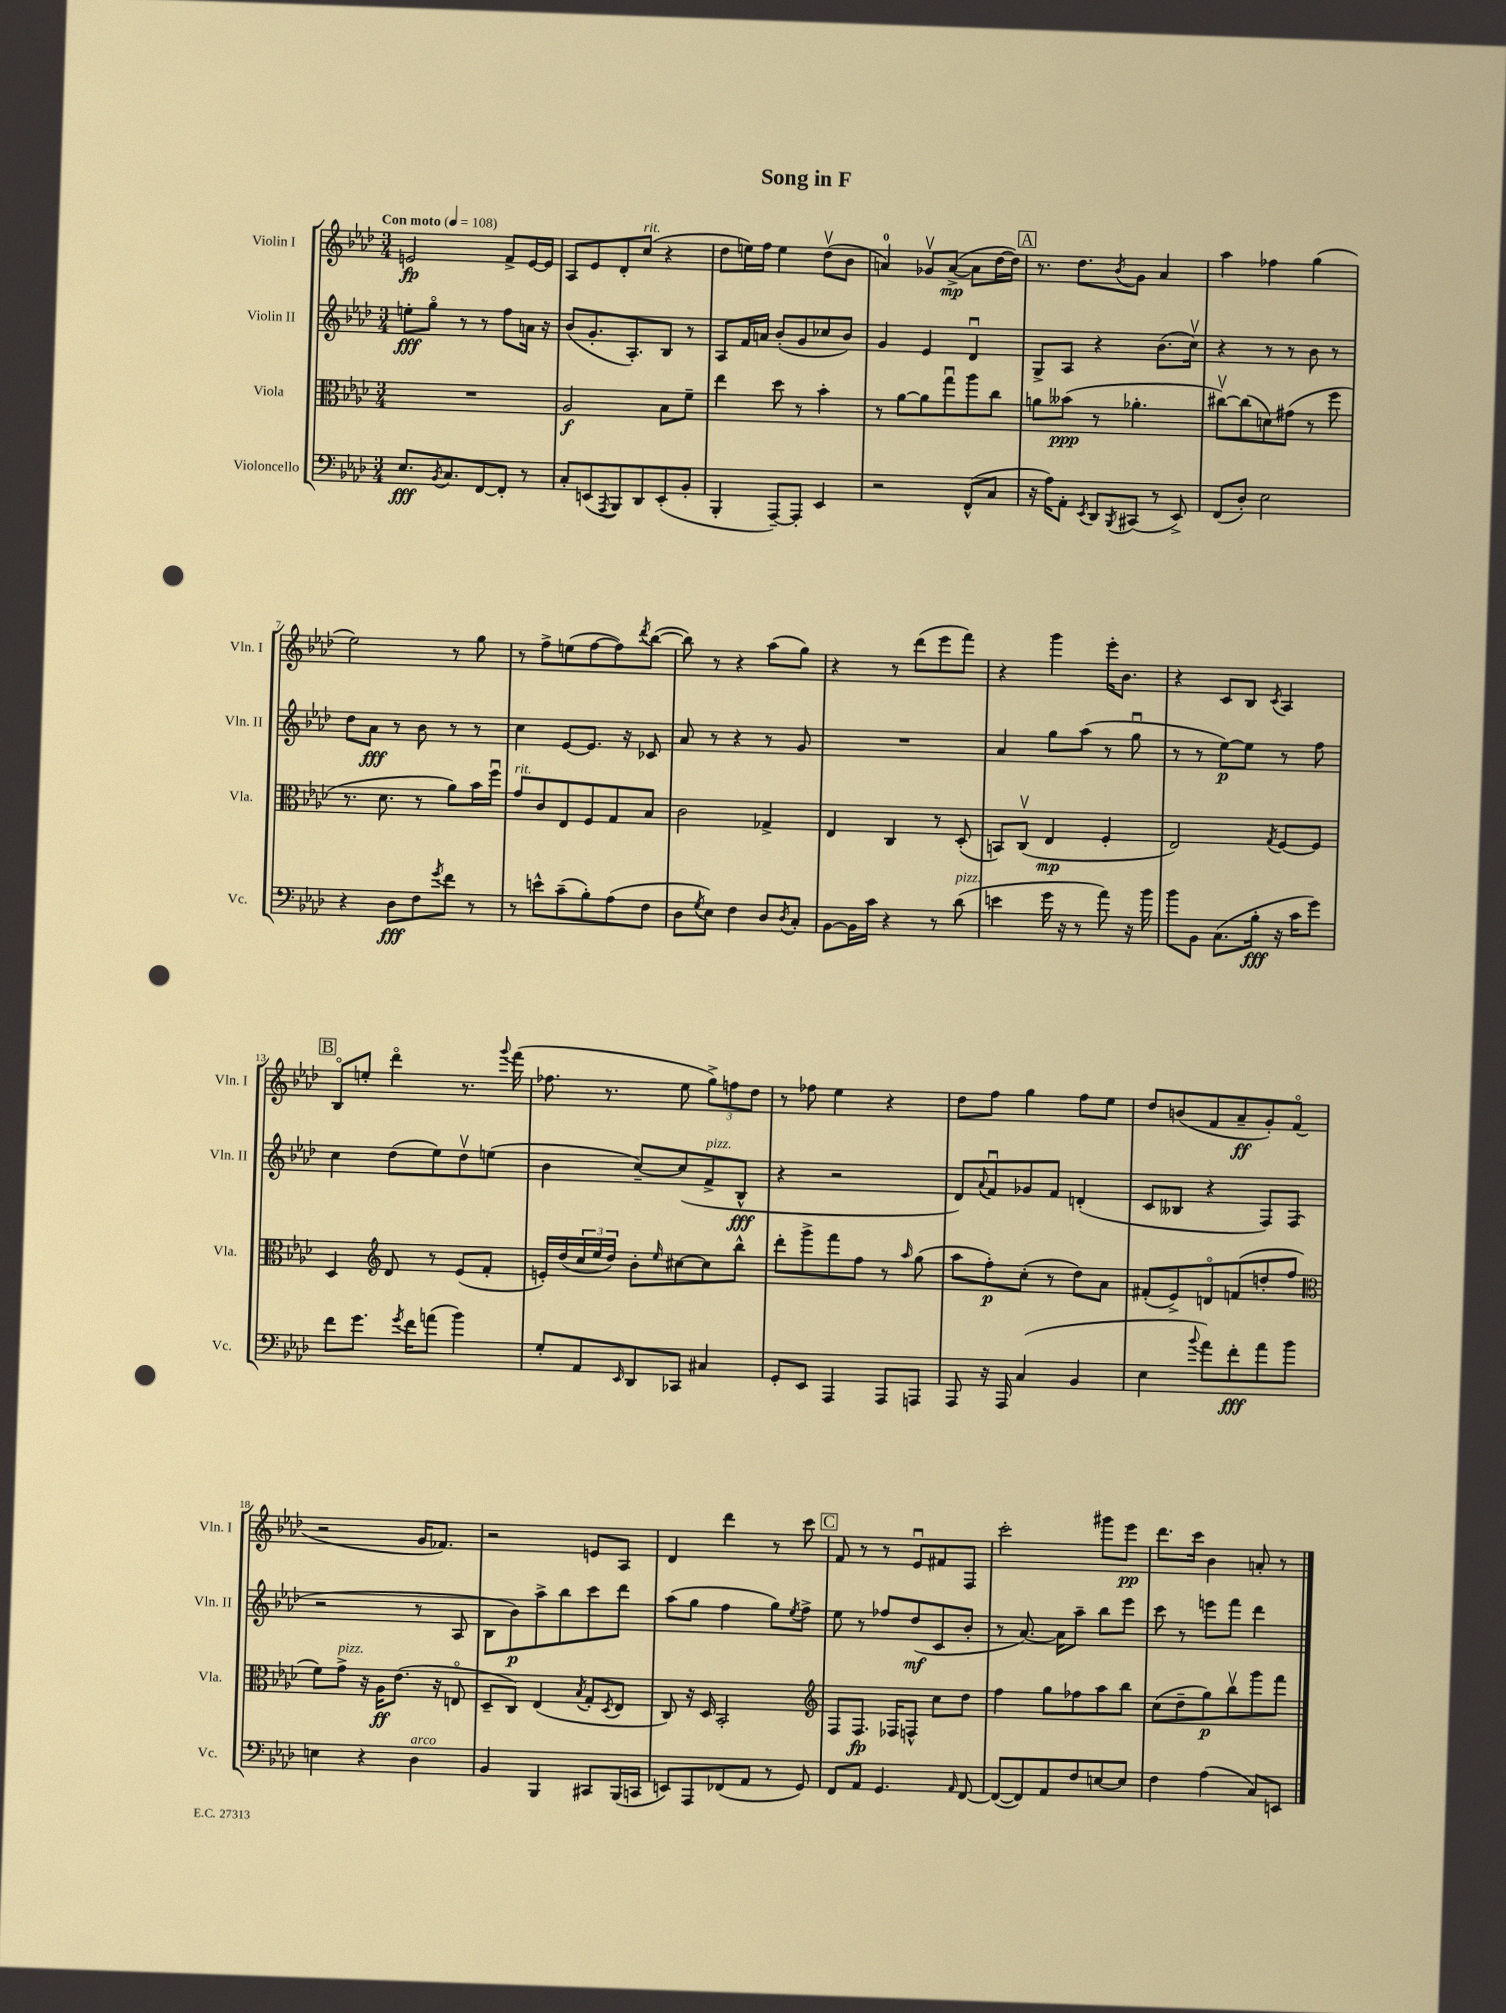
\header { title = "Song in F" }
<<
\new StaffGroup <<
\new Staff = "s0" \with { instrumentName = "Violin I" shortInstrumentName = "Vln. I" } {
    \clef treble \key aes \major \numericTimeSignature \time 3/4 \tempo "Con moto" 4 = 108
    e'2\fp f'8-> e'16~ e'16 |
    aes8 ees'8 des'8-. c''8^\markup { \italic "rit." }( r4 |
    des''8 e''16) f''16 e''4 des''8\upbow( bes'8 |
    a'4-0) ges'8\upbow a'8~->\mp( a'8 des''16~ des''16) |
    \mark \markup { \box "A" } r8. des''8. \acciaccatura { bes'8 } g'8 aes'4 |
    aes''4 fes''4 g''4( |
    ees''2) r8 g''8 |
    r8 f''8-> e''8( f''8~ f''8) \acciaccatura { des'''8 } bes''8~( |
    bes''8) r8 r4 aes''8( g''8) |
    r4 r8 des'''8( ees'''8 f'''8) |
    r4 g'''4 ees'''16-. bes'8. |
    r4 c'8 bes8 \acciaccatura { c'8 } aes4 |
    \mark \markup { \box "B" } bes8\flageolet e''8-. des'''4\flageolet r8. \appoggiatura { g'''8 } f'''16( |
    fes''8. r8. ees''8 \tuplet 3/2 { g''8->) f''8 des''8 } |
    r8 fes''8 ees''4 r4 |
    des''8 f''8 g''4 f''8 ees''8 |
    des''8 b'8( f'8 aes'8--\ff g'8-.) f'8\flageolet( |
    r2 g'16 fes'8.) |
    r2 e'8 aes8 |
    des'4 des'''4 r8 c'''8 |
    \mark \markup { \box "C" } f'8 r8 r8 ees'8\downbow fis'8 f8 |
    c'''2-. gis'''8 ees'''8\pp |
    des'''8. c'''16 bes'4 a'8-. r8 \bar "|." |
}
\new Staff = "s1" \with { instrumentName = "Violin II" shortInstrumentName = "Vln. II" } {
    \clef treble \key aes \major \numericTimeSignature \time 3/4
    e''8-.\fff g''8\flageolet r8 r8 f''8 a'16 r16 |
    bes'8( g'8.-. aes8.-.) bes8 r8 |
    aes8 f'16 a'16 bes'8-.( g'8 ces''8 bes'8) |
    g'4 ees'4 des'4\downbow |
    \mark \markup { \box "A" } g8-> aes8 r4 bes'8.( c''16\upbow) |
    r4 r8 r8 bes'8 r8 |
    des''8 aes'8\fff r8 bes'8 r8 r8 |
    c''4 ees'8~ ees'8. r16 ces'8 |
    aes'8 r8 r4 r8 g'8 |
    R2. |
    aes'4 g''8 aes''8( r8 g''8\downbow |
    r8 r8 ees''8~\p) ees''8 r8 f''8 |
    \mark \markup { \box "B" } c''4 des''8( ees''8) des''8\upbow e''8( |
    bes'4 c''8~--) c''8( f'8->^\markup { \italic "pizz." } bes8-^\fff |
    r4 r2 |
    des'8) \appoggiatura { aes'8 } f'8\downbow ges'8 f'8 d'4-.( |
    c'8 beses8 r4 f8) f8( |
    r2 r8 aes8 |
    bes8 bes'8\p) aes''8-> bes''8 c'''8 des'''8 |
    aes''8( g''8 f''4 g''8) \acciaccatura { ees''8 } f''8-> |
    \mark \markup { \box "C" } ees''8 r8 fes''8 des''8\mf( c'8 bes'8-. |
    r8 aes'8.~) aes'16 aes''8-- bes''8 ees'''8 |
    c'''8 r8 e'''8 f'''8 des'''4 \bar "|." |
}
\new Staff = "s2" \with { instrumentName = "Viola" shortInstrumentName = "Vla." } {
    \clef alto \key aes \major \numericTimeSignature \time 3/4
    R2. |
    aes2\f bes8 f'8-- |
    ees''4 des''8 r8 bes'4-. |
    r8 aes'8~ aes'8 g''8\downbow aes''8 c''8 |
    \mark \markup { \box "A" } a'8 beses'8\ppp( r8 aes'4.-. |
    cis''8~\upbow) cis''8( d'8) gis'8( r8 f''8 |
    r8. des'8. r8 aes'8) bes'16 f''16\downbow |
    g'8^\markup { \italic "rit." } c'8 ees8 f8 g8 bes8 |
    c'2 ges4-> |
    ees4 c4 r8 des8-.( |
    b,8) c8\upbow( ees4\mp f4-. |
    ees2) \acciaccatura { g8 } f8~ f8 |
    \mark \markup { \box "B" } des4 \clef treble des'8 r8 ees'8( f'8-. |
    e'16-.) des''16( \tuplet 3/2 { c''16 ees''16 des''16) } bes'8-. \grace { ees''16 } cis''8~ cis''8 bes''8-^ |
    des'''8-. g'''8-> f'''8 f''8 r8 \grace { aes''16 } g''8( |
    aes''8 f''8-.\p) c''8-.( r8 des''8) aes'8 |
    fis'8-.( ees'8->) d'8\flageolet f'8( d''8-. f''8 |
    \clef alto f'8) g'8->^\markup { \italic "pizz." } r16 aes16\ff ees'8.( r16 e8\flageolet |
    des8-- c8) ees4( \acciaccatura { bes8 } g8-. \acciaccatura { des8 } ees8 |
    c8) r16 des16 bes,2-. |
    \mark \markup { \box "C" } \clef treble f8 f8.\fp fes16 f8-^ c''8 des''8 |
    f''4 g''8 fes''8 aes''8 bes''8 |
    c''8( des''8-- g''8\p) bes''8\upbow g'''8 f'''8 \bar "|." |
}
\new Staff = "s3" \with { instrumentName = "Violoncello" shortInstrumentName = "Vc." } {
    \clef bass \key aes \major \numericTimeSignature \time 3/4
    ees8.\fff \acciaccatura { bes,8 } c8. f,8~ f,8-. r8 |
    c8-. e,8( \acciaccatura { aes,,8 } bes,,8) des,8 e,8-.( bes,8-. |
    bes,,4-. aes,,8~--) aes,,8-. ees,4 |
    r2 f,8-^( c8 |
    \mark \markup { \box "A" } r16 aes16) aes,8-. \acciaccatura { ees,8 } des,8 \acciaccatura { bes,,8 } cis,8( r8 ees,8->) |
    f,8( des8-.) ees2 |
    r4 des8\fff f8 \acciaccatura { g'8 } f'8 r8 |
    r8 e'8-^ c'8--( bes8-.) aes8( f8 |
    des8 \acciaccatura { g8 } ees8) f4 des8 \acciaccatura { des8 } c8-. |
    bes,8~ bes,16 c'16 r4 r8 des'8^\markup { \italic "pizz." }( |
    e'4 g'16 r16 r8 aes'8) r16 bes'16 |
    bes'8 bes,8 c8.( bes16-.\fff r16 c'16 g'8) |
    \mark \markup { \box "B" } f'8 g'8. \acciaccatura { g'8 } f'16 a'8( bes'4) |
    g8-. aes,8 \grace { ees,16 } des,8 ces,8 cis4 |
    g,8-. ees,8 aes,,4 aes,,8 a,,8 |
    aes,,8 r16 aes,,16 c4( bes,4 |
    ees4 \appoggiatura { bes'8 } aes'8) f'8-.\fff aes'8 bes'8 |
    e4 r4 des4^\markup { \italic "arco" } |
    bes,4 bes,,4 cis,8 bes,,16( c,16 |
    e,8) aes,,8 fes,8( aes,8 r8 g,8) |
    \mark \markup { \box "C" } f,8 aes,8 g,4. \grace { aes,16 } f,8~ |
    f,8~( f,8) aes,8 f8 e8~ e8 |
    f4 aes4( c8) e,8 \bar "|." |
}
>>
>>
